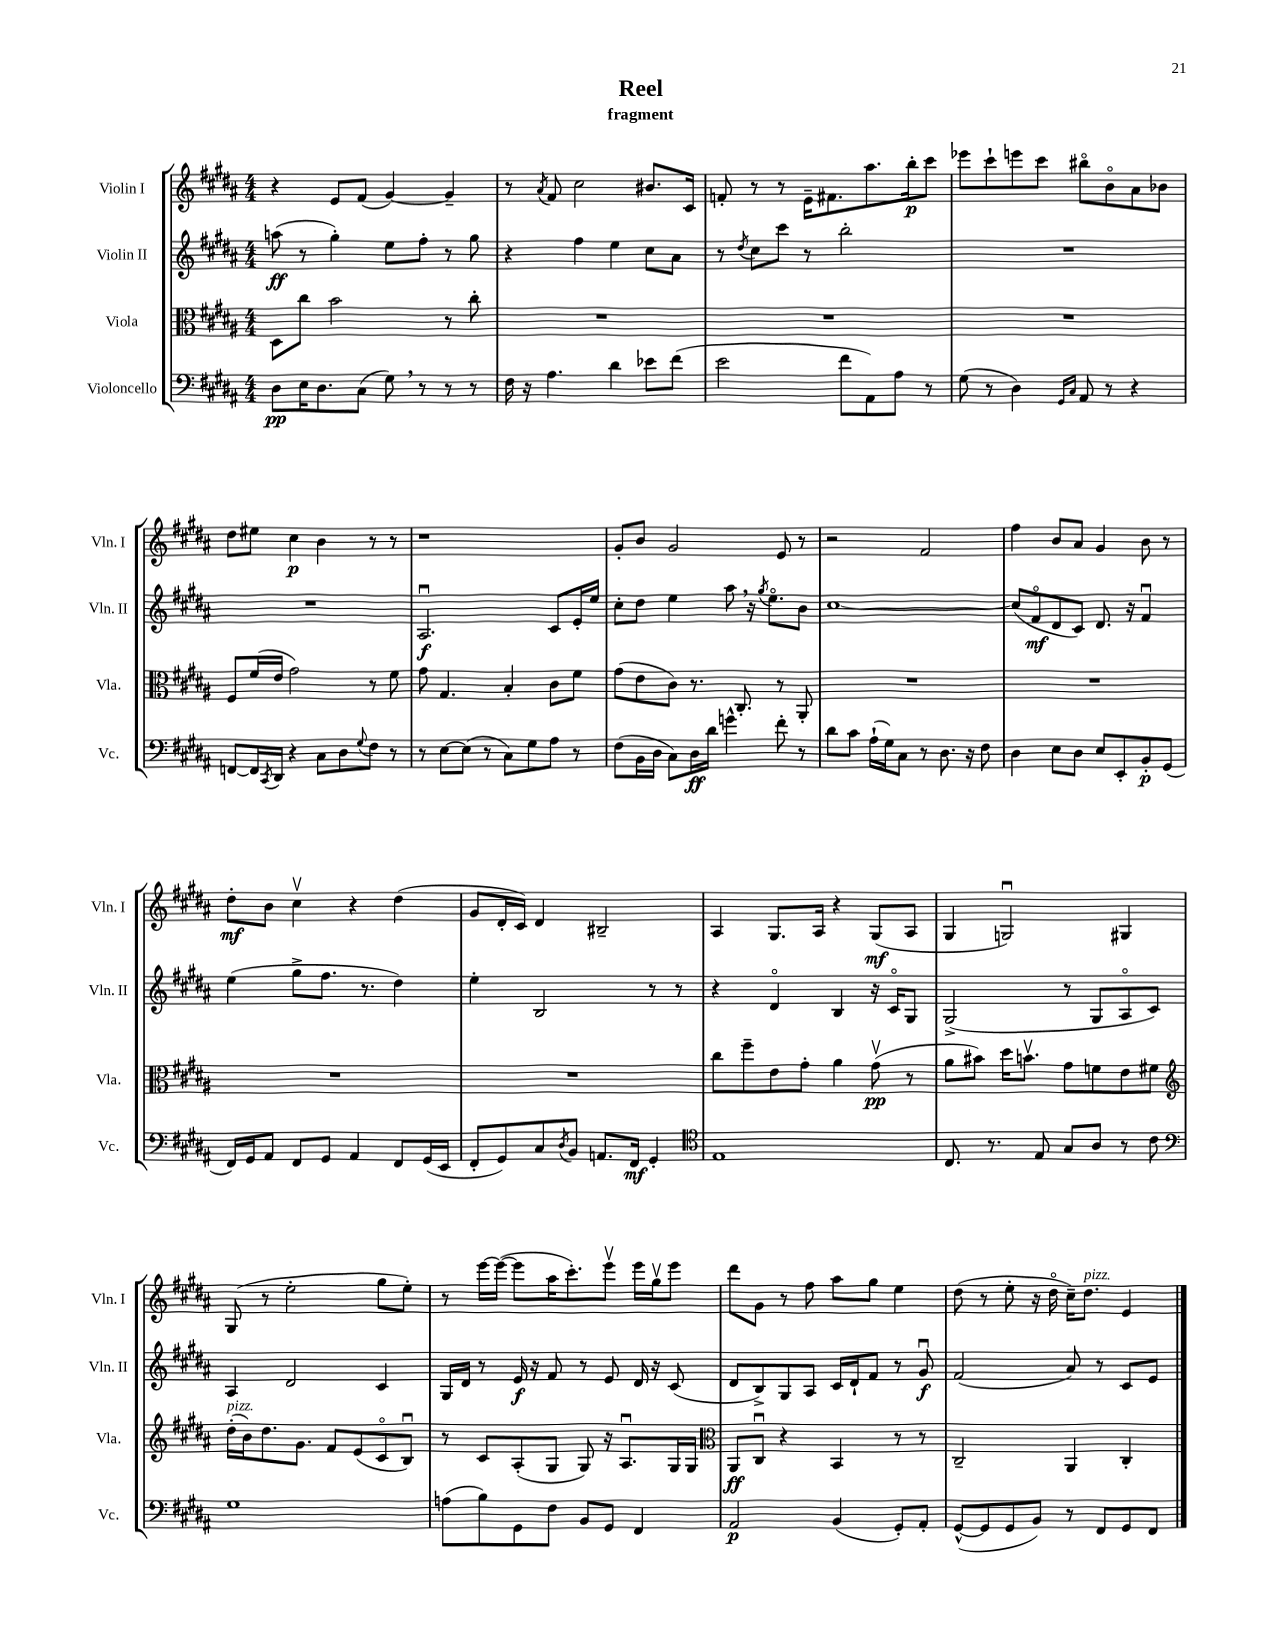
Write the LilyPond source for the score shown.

\header { title = "Reel" subtitle = "fragment" }
<<
\new StaffGroup <<
\new Staff = "s0" \with { instrumentName = "Violin I" shortInstrumentName = "Vln. I" } {
    \clef treble \key b \major \numericTimeSignature \time 4/4
    r4 e'8 fis'8( gis'4~) gis'4-- |
    r8 \acciaccatura { ais'8 } fis'8 cis''2 bis'8. cis'16 |
    f'8-. r8 r8 e'16-- fis'8. ais''8. b''16-.\p cis'''8 |
    ees'''8 cis'''8-! e'''8 cis'''8 bis''8\flageolet b'8\flageolet ais'8 bes'8 |
    dis''8 eis''8 cis''4\p b'4 r8 r8 |
    r1 |
    gis'8-. b'8 gis'2 e'8 r8 |
    r2 fis'2 |
    fis''4 b'8 ais'8 gis'4 b'8 r8 |
    dis''8-.\mf b'8 cis''4\upbow r4 dis''4( |
    gis'8 dis'16-. cis'16) dis'4 bis2-- |
    ais4 gis8. ais16 r4 gis8\mf( ais8 |
    gis4 g2\downbow) gis4 |
    gis8( r8 e''2-. gis''8 e''8-.) |
    r8 e'''16~ e'''16~( e'''8 ais''16 cis'''8.-.) e'''8\upbow e'''16 gis''16\upbow e'''8 |
    dis'''8 gis'8 r8 fis''8 ais''8 gis''8 e''4 |
    dis''8( r8 e''8-. r16 dis''16\flageolet cis''16--) dis''8.^\markup { \italic "pizz." } e'4 \bar "|." |
}
\new Staff = "s1" \with { instrumentName = "Violin II" shortInstrumentName = "Vln. II" } {
    \clef treble \key b \major \numericTimeSignature \time 4/4
    a''8\ff( r8 gis''4-.) e''8 fis''8-. r8 gis''8 |
    r4 fis''4 e''4 cis''8 ais'8 |
    r8 \acciaccatura { dis''8 } cis''8 cis'''8 r8 b''2-. |
    R1 |
    R1 |
    ais2.\downbow\f cis'8 e'16-. e''16 |
    cis''8-. dis''8 e''4 ais''8 \breathe r16 \acciaccatura { gis''8 } e''8.\flageolet b'8 |
    cis''1~ |
    cis''8( fis'8\flageolet\mf dis'8 cis'8) dis'8. r16 fis'4\downbow |
    e''4( gis''8-> fis''8. r8. dis''4) |
    e''4-. b2 r8 r8 |
    r4 dis'4\flageolet b4 r16 cis'16\flageolet gis8 |
    gis2->( r8 gis8 ais8\flageolet cis'8) |
    ais4 dis'2 cis'4 |
    gis16 dis'16 r8 e'16\f r16 fis'8 r8 e'8 dis'16 r16 cis'8( |
    dis'8 b8->) gis8 ais8 cis'16 dis'16-! fis'8 r8 gis'8\downbow\f |
    fis'2( ais'8) r8 cis'8 e'8 \bar "|." |
}
\new Staff = "s2" \with { instrumentName = "Viola" shortInstrumentName = "Vla." } {
    \clef alto \key b \major \numericTimeSignature \time 4/4
    dis8 cis''8 b'2 r8 cis''8-. |
    R1 |
    R1 |
    R1 |
    fis8 fis'16( e'16 gis'2) r8 fis'8 |
    gis'8 gis4. b4-. cis'8 fis'8 |
    gis'8( e'8 cis'8) r8. cis8.-. r8 ais,8-. |
    R1 |
    R1 |
    R1 |
    R1 |
    cis''8 fis''8-- e'8 gis'8-. ais'4 gis'8\upbow\pp( r8 |
    ais'8 bis'8) dis''16 b'8.\upbow gis'8 f'8 e'8 fis'8 |
    \clef treble dis''16-.^\markup { \italic "pizz." }( b'16) dis''8. gis'8. fis'8 e'8( cis'8\flageolet b8\downbow) |
    r8 cis'8 ais8-.( gis8 gis8) r16 ais8.\downbow gis16 gis16 |
    \clef alto ais,8\ff cis8\downbow r4 b,4 r8 r8 |
    cis2-- ais,4 cis4-. \bar "|." |
}
\new Staff = "s3" \with { instrumentName = "Violoncello" shortInstrumentName = "Vc." } {
    \clef bass \key b \major \numericTimeSignature \time 4/4
    dis8\pp e16 dis8. cis8( gis8) \breathe r8 r8 r8 |
    fis16 r16 ais4. dis'4 ees'8 fis'8( |
    e'2 fis'8 ais,8) ais8 r8 |
    gis8( r8 dis4) \grace { gis,16 cis16 } ais,8 r8 r4 |
    f,8~ f,16 \acciaccatura { cis,8 } dis,16 r4 cis8 dis8 \appoggiatura { gis8 } fis8 r8 |
    r8 e8~ e8( r8 cis8) gis8 ais8 r8 |
    fis8( b,16 dis16 cis8) dis16\ff dis'16 g'4-^ fis'8-. r8 |
    dis'8 cis'8 ais16-!( gis16) cis8 r8 dis8. r16 fis8 |
    dis4 e8 dis8 e8 e,8-. b,8-.\p gis,8( |
    fis,16) gis,16 ais,8 fis,8 gis,8 ais,4 fis,8 gis,16( e,16 |
    fis,8-. gis,8) cis8 \acciaccatura { dis8 } b,8 a,8. fis,16\mf gis,4-. |
    \clef tenor e1 |
    cis8. r8. e8 gis8 ais8 r8 cis'8 |
    \clef bass gis1 |
    a8( b8) gis,8 fis8 b,8 gis,8 fis,4 |
    ais,2\p b,4( gis,8-.) ais,8-. |
    gis,8~-^( gis,8 gis,8 b,8) r8 fis,8 gis,8 fis,8 \bar "|." |
}
>>
>>
\layout { \context { \Score \remove "Bar_number_engraver" } }
